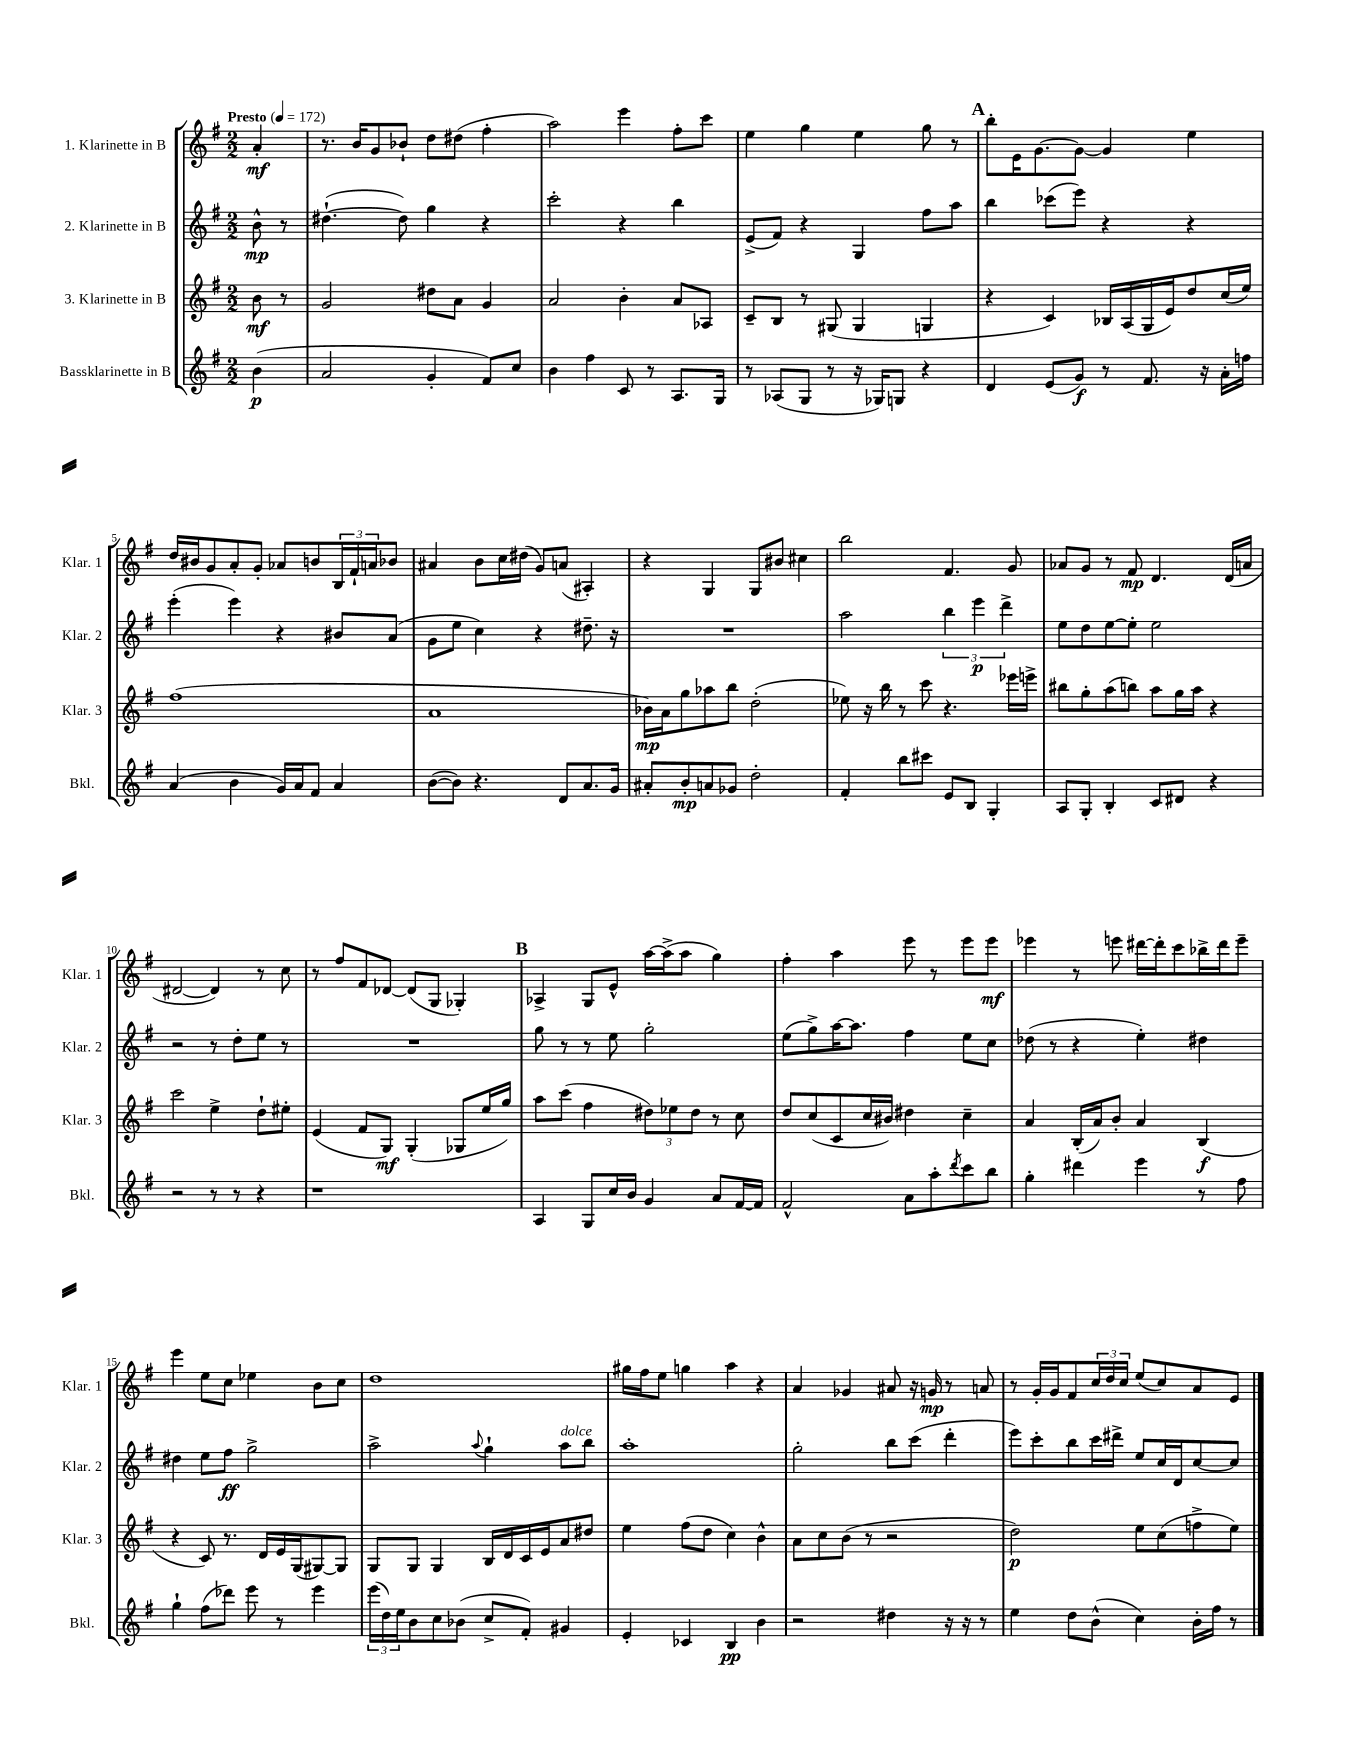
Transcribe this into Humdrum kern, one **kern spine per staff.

**kern	**kern	**kern	**kern
*staff4	*staff3	*staff2	*staff1
*clefG2	*clefG2	*clefG2	*clefG2
*k[f#]	*k[f#]	*k[f#]	*k[f#]
*M2/2	*M2/2	*M2/2	*M2/2
*MM172	*MM172	*MM172	*MM172
(4b\	8b\	8b^^\	4a'/
.	8r	8r	.
=	=	=	=
2a/	2g/	([4.dd#`\	8.r
.	.	.	16b/LK
.	.	.	8g/
.	.	8dd#\])	8b-`/J
4g'/	8dd#\L	4gg\	8dd\L
.	8a\J	.	(8dd#\J
8f#/L)	4g/	4r	4ff#'\
8cc/J	.	.	.
=	=	=	=
4b\	2a/	2ccc'\	2aa\)
4ff#\	.	.	.
8c/	4b'\	4r	4eee\
8r	.	.	.
8.A/L	8a/L	4bb\	8ff#'\L
.	8A-/J	.	8ccc\J
16G/Jk	.	.	.
=	=	=	=
8r	8c~/L	(8e^/L	4ee\
(8A-/L	8B/J	8f#/J)	.
8G/J	8r	4r	4gg\
8r	(8G#/	.	.
16r	4G#/	4G/	4ee\
16G-/LK)	.	.	.
8G/J	.	.	.
4r	4G/	8ff#\L	8gg\
.	.	8aa\J	8r
=	=	=	=
4d/	4r	4bb\	8bb'\L
.	.	.	16e\K
.	.	.	[8.g\
(8e/L	4c/)	(8ccc-\L	.
8g/J)	.	8eee\J)	8g\_J
8r	16B-/LL	4r	4g/]
.	(16A/	.	.
8.f#/	16G/	.	.
.	16e/J)	.	.
.	8dd/	4r	4ee\
16r	.	.	.
16a'\LL	(16cc/L	.	.
16ff\JJ	16ee/JJ)	.	.
=	=	=	=
(4a/	(1ff#	(4eee'\	16dd/LL
.	.	.	16b#/J
.	.	.	8g/
4b\	.	4eee\)	8a'/
.	.	.	8g'/J
16g/LL)	.	4r	8a-/L
16a/J	.	.	.
8f#/J	.	.	8b/
4a/	.	8b#/L	24B/L
.	.	.	24f#`/
.	.	.	24a/J
.	.	(8a/J	8b-/J
=	=	=	=
([8b\L	1a	8g\L	4a#/
8b\]J)	.	8ee\J	.
4.r	.	4cc\)	8b\L
.	.	.	16cc\L
.	.	.	(16dd#\JJ
.	.	4r	8g/L)
8d/L	.	.	(8a/J
8.a/	.	8.dd#~\	4A#'/)
16g/Jk	.	16r	.
=	=	=	=
8a#'/L	16b-\LL)	1r	4r
.	16a\J	.	.
8b'/	8gg\	.	.
8a/	8aa-\	.	4G/
8g-/J	8bb\J	.	.
2dd'\	(2dd'\	.	8G/L
.	.	.	8b#/J
.	.	.	4cc#\
=	=	=	=
4f#'/	8ee-\)	2aa\	2bb\
.	16r	.	.
.	16bb\	.	.
8bb\L	8r	.	.
8ccc#\J	8ccc\	.	.
8e/L	4.r	6bb\	4.f#/
8B/J	.	.	.
.	.	6eee\	.
4G'/	.	.	.
.	.	6ddd^\	.
.	16eee-\LL	.	8g/
.	16eee^\JJ	.	.
=	=	=	=
8A/L	8bb#\L	8ee\L	8a-/L
8G'/J	8gg'\	8dd\	8g/J
4B'/	(8aa\	[8ee\	8r
.	8bb\J)	8ee'\]J	8f#/
8c/L	8aa\L	2ee\	4.d/
8d#/J	16gg\L	.	.
.	16aa\JJ	.	.
4r	4r	.	.
.	.	.	(16d/LL
.	.	.	16a/JJ
=	=	=	=
2r	2ccc\	2r	[2d#/
8r	4ee^\	8r	4d#/])
8r	.	8dd'\L	.
4r	8dd`\L	8ee\J	8r
.	8ee#'\J	8r	8cc\
=	=	=	=
1r	(4e/	1r	8r
.	.	.	8ff#/L
.	8f#/L	.	8f#/
.	8G/J)	.	[8d-/J
.	(4G'/	.	(8d-/]L
.	.	.	8G/J
.	8G-/L	.	4G-'/)
.	16ee/L	.	.
.	16gg/JJ)	.	.
=	=	=	=
4A/	8aa\L	8gg\	4A-^/
.	(8ccc\J	8r	.
8G/L	4ff#\	8r	8G/L
16cc/L	.	8ee\	8e^^/J
16b/JJ	.	.	.
4g/	12dd#\L)	2gg'\	[16aa\LL
.	.	.	(16aa^\]J
.	12ee-\	.	.
.	.	.	8aa\J
.	12dd#\J	.	.
8a/L	8r	.	4gg\)
[16f#/L	8cc\	.	.
16f#/]JJ	.	.	.
=	=	=	=
2f#^^/	8dd/L	(8ee\L	4ff#'\
.	(8cc/	8gg^\)	.
.	8c/	[16aa\K	4aa\
.	.	8.aa\]J	.
.	16cc/L	.	.
.	16b#/JJ)	.	.
8a\L	4dd#\	4ff#\	8eee\
8aa'\	.	.	8r
8qddd/	.	.	.
8ccc\	4cc~\	8ee\L	8eee\L
8bb\J	.	8cc\J	8eee\J
=	=	=	=
4gg'\	4a/	(8dd-\	4eee-\
.	.	8r	.
4ddd#\	(16B'/LL	4r	8r
.	16a/J)	.	.
.	8b'/J	.	8eee\
4eee\	4a/	4ee'\)	[16ddd#\LL
.	.	.	16ddd#'\]J
.	.	.	8ccc\
8r	(4B/	4dd#\	16bb-^\L
.	.	.	16ddd#\J
8ff#\	.	.	8eee~\J
=	=	=	=
4gg`\	4r	4dd#\	4eee\
(8ff#\L	8c/)	8ee\L	8ee\L
8ddd-\J)	8.r	8ff#\J	8cc\J
8eee\	.	2gg^\	4ee-\
.	16d/LL	.	.
8r	16e/	.	.
.	(16G/J	.	.
4eee\	[8G#/)	.	8b\L
.	8G#/]J	.	8cc\J
=	=	=	=
(24eee\LL	8G/L	2aa^\	1dd
24dd\)	.	.	.
24ee\J	.	.	.
8b\	8G/J	.	.
8cc\	4G/	.	.
(8b-\J	.	.	.
.	.	8qqaa/	.
8cc^/L	16B/LL	4gg`\	.
.	16d/	.	.
8f#'/J)	16c/	.	.
.	16e/J	.	.
4g#/	8a/	8aa\L	.
.	8dd#/J	8bb\J	.
=	=	=	=
4e'/	4ee\	1aa'	16gg#\LL
.	.	.	16ff#\J
.	.	.	8ee\J
4c-/	(8ff#\L	.	4gg\
.	8dd\J	.	.
4B/	4cc\)	.	4aa\
4b\	4b^^\	.	4r
=	=	=	=
2r	8a\L	2gg'\	4a/
.	8cc\	.	.
.	(8b\J	.	4g-/
.	8r	.	.
4dd#\	2r	8bb\L	8a#/
.	.	(8ccc\J	16r
.	.	.	16g/
16r	.	4ddd'\	8r
16r	.	.	.
8r	.	.	8a/
=	=	=	=
4ee\	2dd\)	8eee\L)	8r
.	.	8ccc'\	16g'/LL
.	.	.	16g/J
8dd\L	.	8bb\	8f#/
(8b^^\J	.	16ccc\L	24cc/L
.	.	.	24dd/
.	.	16ddd#^\JJ	.
.	.	.	24cc/JJ
4cc\)	8ee\L	8ee/L	(8ee/L
.	(8cc\	16cc/L	8cc/)
.	.	16d/J	.
16b'\LL	8ff^\	[8cc/	8a/
16ff#\JJ	.	.	.
8r	8ee\J)	8cc/]J	8e/J
==	==	==	==
*-	*-	*-	*-
